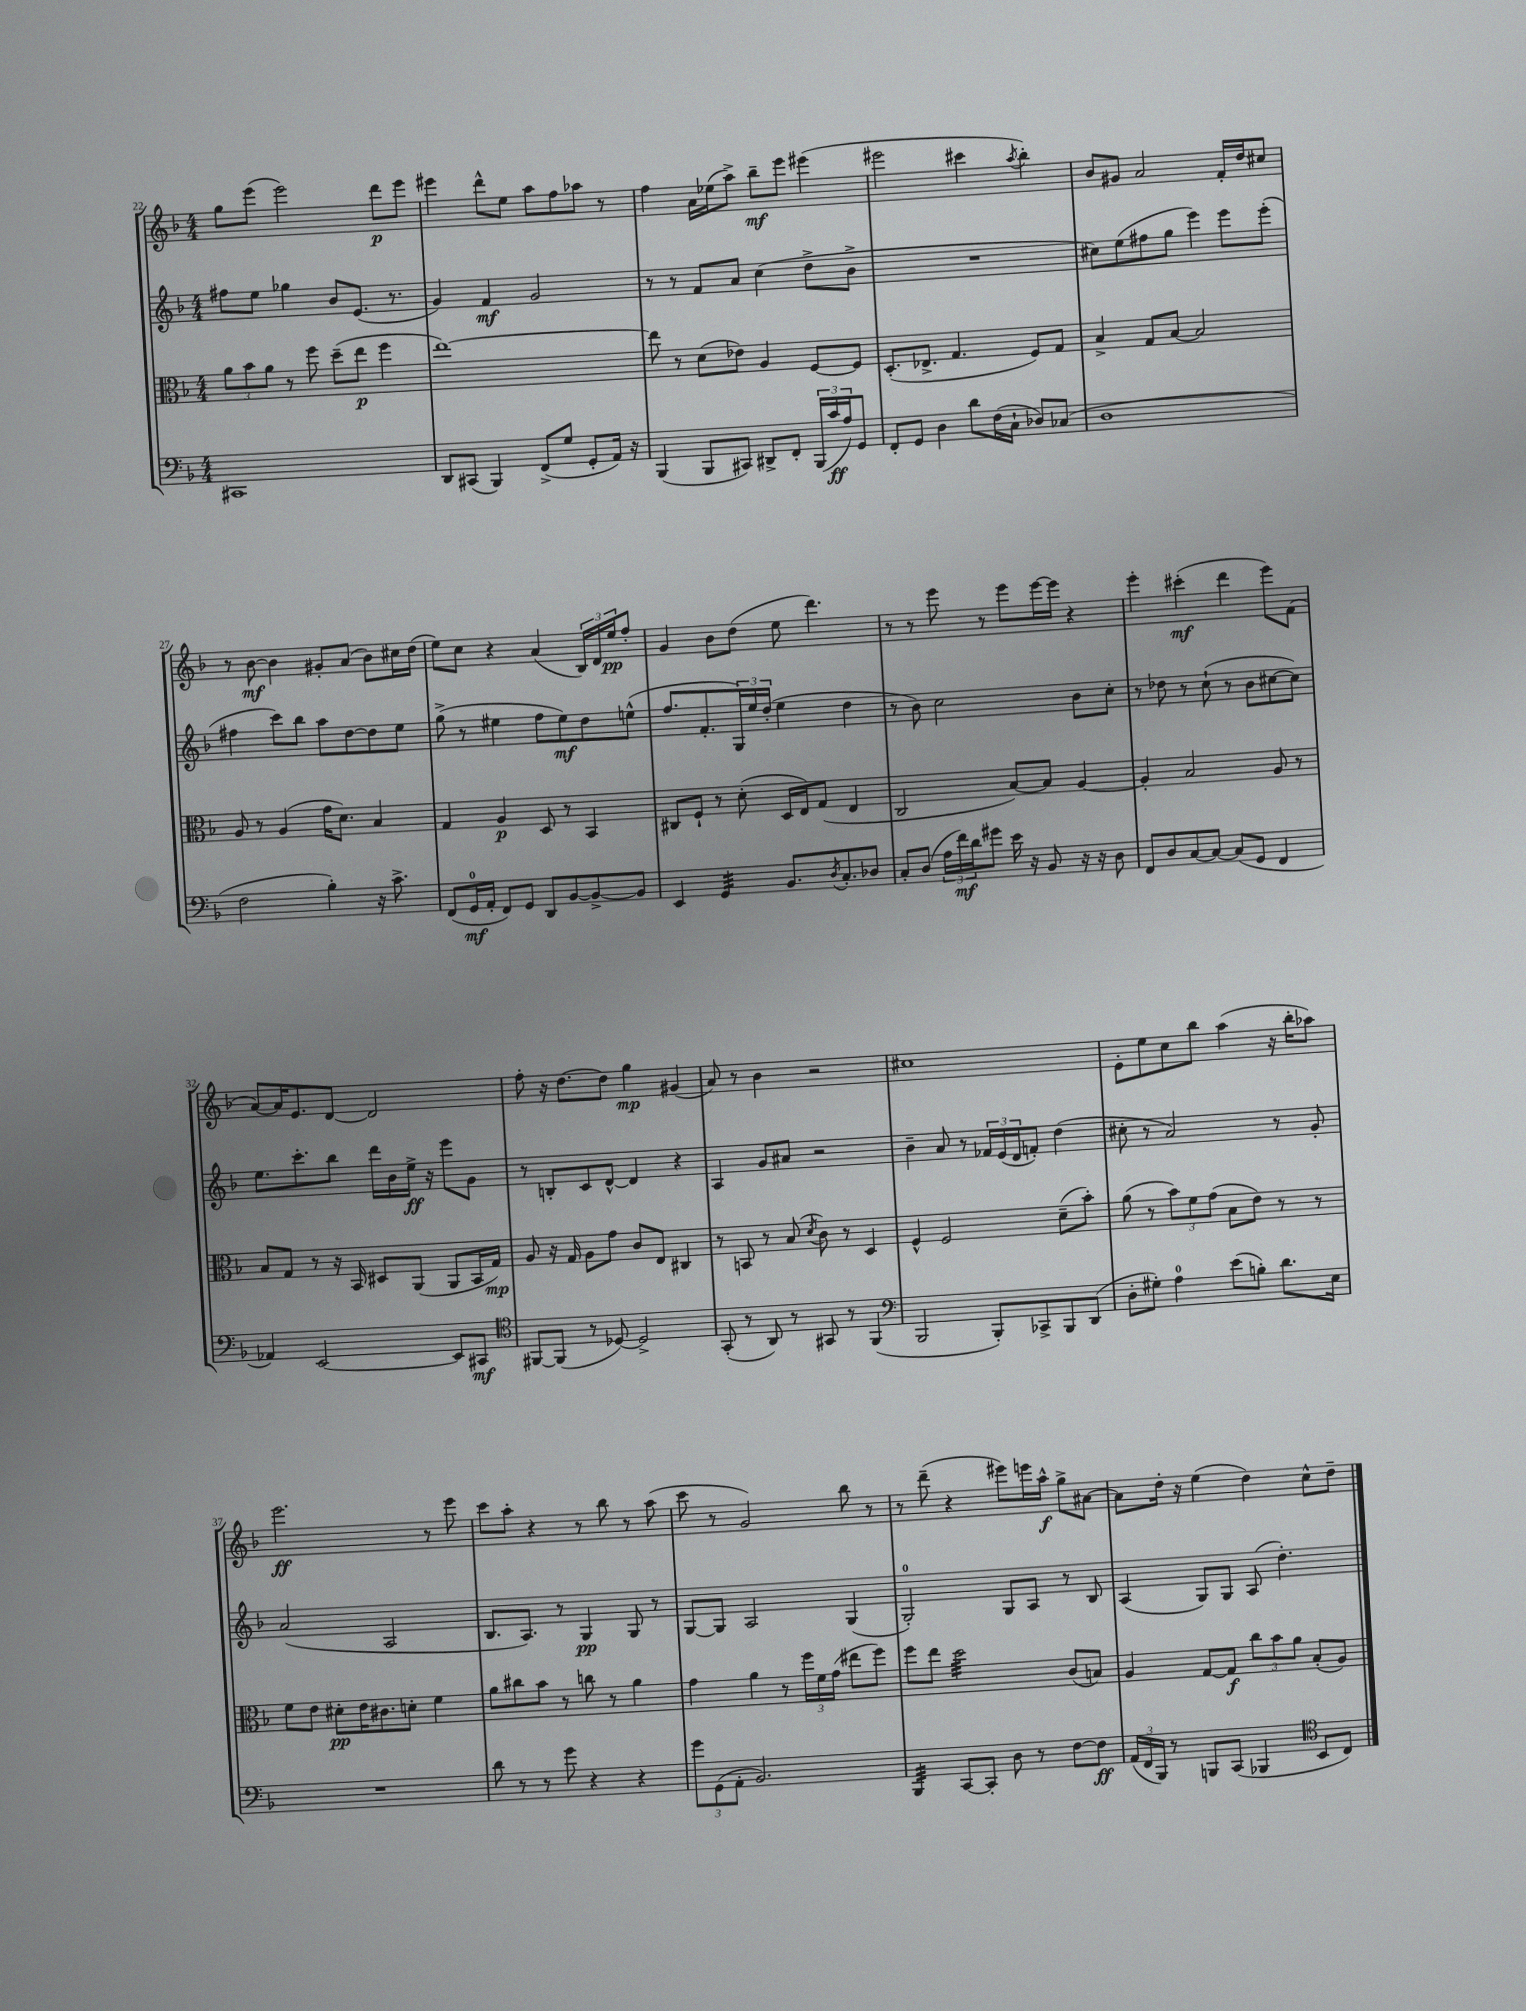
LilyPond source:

<<
\new StaffGroup <<
\new Staff = "s0" {
    \clef treble \key f \major \numericTimeSignature \time 4/4
    g''8 e'''8( e'''2) d'''8\p e'''8 |
    eis'''4 d'''8-^ e''8 a''8 f''8 aes''8 r8 |
    f''4 a'16 ees''16( a''8->) bes''8--\mf e'''8 eis'''4( |
    eis'''2 cis'''4 \acciaccatura { a''8 } bes''4-.) |
    bes'8 gis'8 a'2 f'16-. d''16 cis''8 |
    r8 bes'8~\mf bes'4 gis'8-. a'8( bes'8) cis''16 d''16( |
    e''8) c''8 r4 a'4( \tuplet 3/2 { bes16) d'16 e''16\pp } f''8-. |
    g'4 bes'8 d''8( e''8 d'''4.) |
    r8 r8 e'''8 r8 e'''8 e'''16~ e'''16 r4 |
    e'''4-. cis'''4-.\mf( d'''4 e'''8) f'8( |
    a'8~) a'16 e'8. d'8~ d'2 |
    f''8-. r16 d''8.~ d''8 g''4\mp gis'4( |
    a'8) r8 bes'4 r2 |
    cis''1 |
    e'8-. e''8 c''8 bes''8 a''4( r16 bes''16-. aes''8) |
    e'''2.\ff r8 e'''8 |
    c'''8 a''8-. r4 r8 bes''8 r8 a''8( |
    c'''8 r8 g'2) bes''8 r8 |
    r8 d'''8--( r4 eis'''8) e'''16 a''16-^\f g''8-> ais'8~ |
    ais'8 d''16-. r16 e''4( d''4) c''8-^ d''8-- \bar "|." |
}
\new Staff = "s1" {
    \clef treble \key f \major \numericTimeSignature \time 4/4
    fis''8 e''8 ges''4 bes'8 e'8.( r8. |
    g'4) f'4\mf g'2 |
    r8 r8 f'8 a'8 c''4( d''8-> bes'8-> |
    R1 |
    cis''8) e''8( fis''8 g''8 e'''4) e'''8 e'''8-.( |
    fis''4 c'''8) bes''8 a''8 d''8~ d''8 e''8 |
    g''8->( r8 eis''4 f''8 eis''8\mf) d''8 e''8-^( |
    f''8. f'8.-. \tuplet 3/2 { g16) e''16 d''16-.( } e''4 d''4 |
    r8 bes'8) c''2 bes'8 c''8-. |
    r8 des''8 r8 c''8-!( r8 bes'8 cis''8~ cis''8) |
    e''8. c'''8.-. bes''8 d'''16 bes'16 e''16->\ff r16 e'''8 g'8 |
    r8 b8-. c'8 d'8~-^ d'4 r4 |
    a4 g'8 ais'8 r2 |
    bes'4-- a'8 r8 \tuplet 3/2 { fes'16 e'16( d'16 } f'8-.) d''4( |
    cis''8-. r8 a'2) r8 g'8-. |
    a'2( a2 |
    bes8. a8.) r8 g4\pp g8 r8 |
    g8~ g8 a2 g4( |
    g2-0-.) g8 a8 r8 bes8 |
    a4( g8) g8 a8( d''4.-.) \bar "|." |
}
\new Staff = "s2" {
    \clef alto \key f \major \numericTimeSignature \time 4/4
    \tuplet 3/2 { a'8 bes'8 a'8 } r8 f''8 d''8--( e''8\p f''4 |
    e''1~) |
    e''8 r8 d'8( ees'8) a4 f8~ f8 |
    d8.-.( ees8.-> g4. f8) g8 |
    bes4-> g8 bes8~ bes2 |
    a8 r8 a4( g'16 d'8.) bes4 |
    g4 a4\p d8 r8 bes,4 |
    cis8 f8-! r8 d'8-.( d16 e16) g8( e4 |
    c2 bes8~) bes8 a4~ |
    a4-. bes2 a8 r8 |
    bes8 g8 r8 r16 bes,16 dis8 a,8( a,8 bes,16 g16\mp) |
    a8 r16 g16 a8 g'8 c'8 e8 cis4 |
    r8 b,8 r8 bes8( \acciaccatura { d'8 } c'8) r8 d4 |
    f4-^ f2 d'8--( bes'8-.) |
    a'8( r8 \tuplet 3/2 { bes'8) f'8 g'8( } bes8 e'8) r8 r8 |
    f'8 e'8 dis'8-.\pp e'16 cis'8. d'8-. f'4 |
    a'8 cis''8 bes'8 r8 c''8 r8 a'4 |
    g'4 a'4 r8 \tuplet 3/2 { f''16 f'16 g'16( } eis''8 f''8) |
    f''8 e''8 d''2:32 c'8( b8) |
    a4 g8~ g8\f \tuplet 3/2 { c''8 bes'8 a'8 } bes8-.( a8) \bar "|." |
}
\new Staff = "s3" {
    \clef bass \key f \major \numericTimeSignature \time 4/4
    cis,1 |
    d,8 cis,8( bes,,4) f,8->( g8 g,8-. a,16) r16 |
    bes,,4( bes,,8 cis,8) dis,8-> f,8-. \tuplet 3/2 { bes,,16( c'16\ff a16) } g,8 |
    f,8-. g,8 d4 d'8 f16( c16-! des8) ces8( |
    d1 |
    f2 bes4-.) r16 c'8.-> |
    f,8( g,16-0\mf a,16-. f,8) g,8 d,8 bes,8~ bes,8~-> bes,8 |
    e,4 g,4:32 bes,8. \acciaccatura { d8 } c8.-. des8 |
    c8-. d8( \tuplet 3/2 { a16 f'16\mf) d'16 } gis'8 e'16 r16 bes,8 r16 r16 d8 |
    f,8 d8 c8~ c8~ c8( g,8 f,4 |
    aes,4) e,2~ e,8 cis,8\mf |
    \clef tenor fis,8~ fis,8( r8 des8~) des2-> |
    g,8-.( r8 a,8) r8 gis,8 r8 f,4( |
    \clef bass bes,,2 bes,,8-.) ces,8-> bes,,8 d,8( |
    d8-. gis8-.) a4-0 e'8( b8-.) d'8. e16 |
    R1 |
    d'8 r8 r8 g'8 r4 r4 |
    \tuplet 3/2 { g'8 g,8( a,8-. } bes,2.) |
    bes,,4:32 c,8~ c,8-. d8 r8 f8~ f8\ff |
    \tuplet 3/2 { a,16( f,16 bes,,16) } r8 b,,8 c,8( bes,,4 \clef tenor bes,8 c8) \bar "|." |
}
>>
>>
\layout { \context { \Score currentBarNumber = #22 } }
